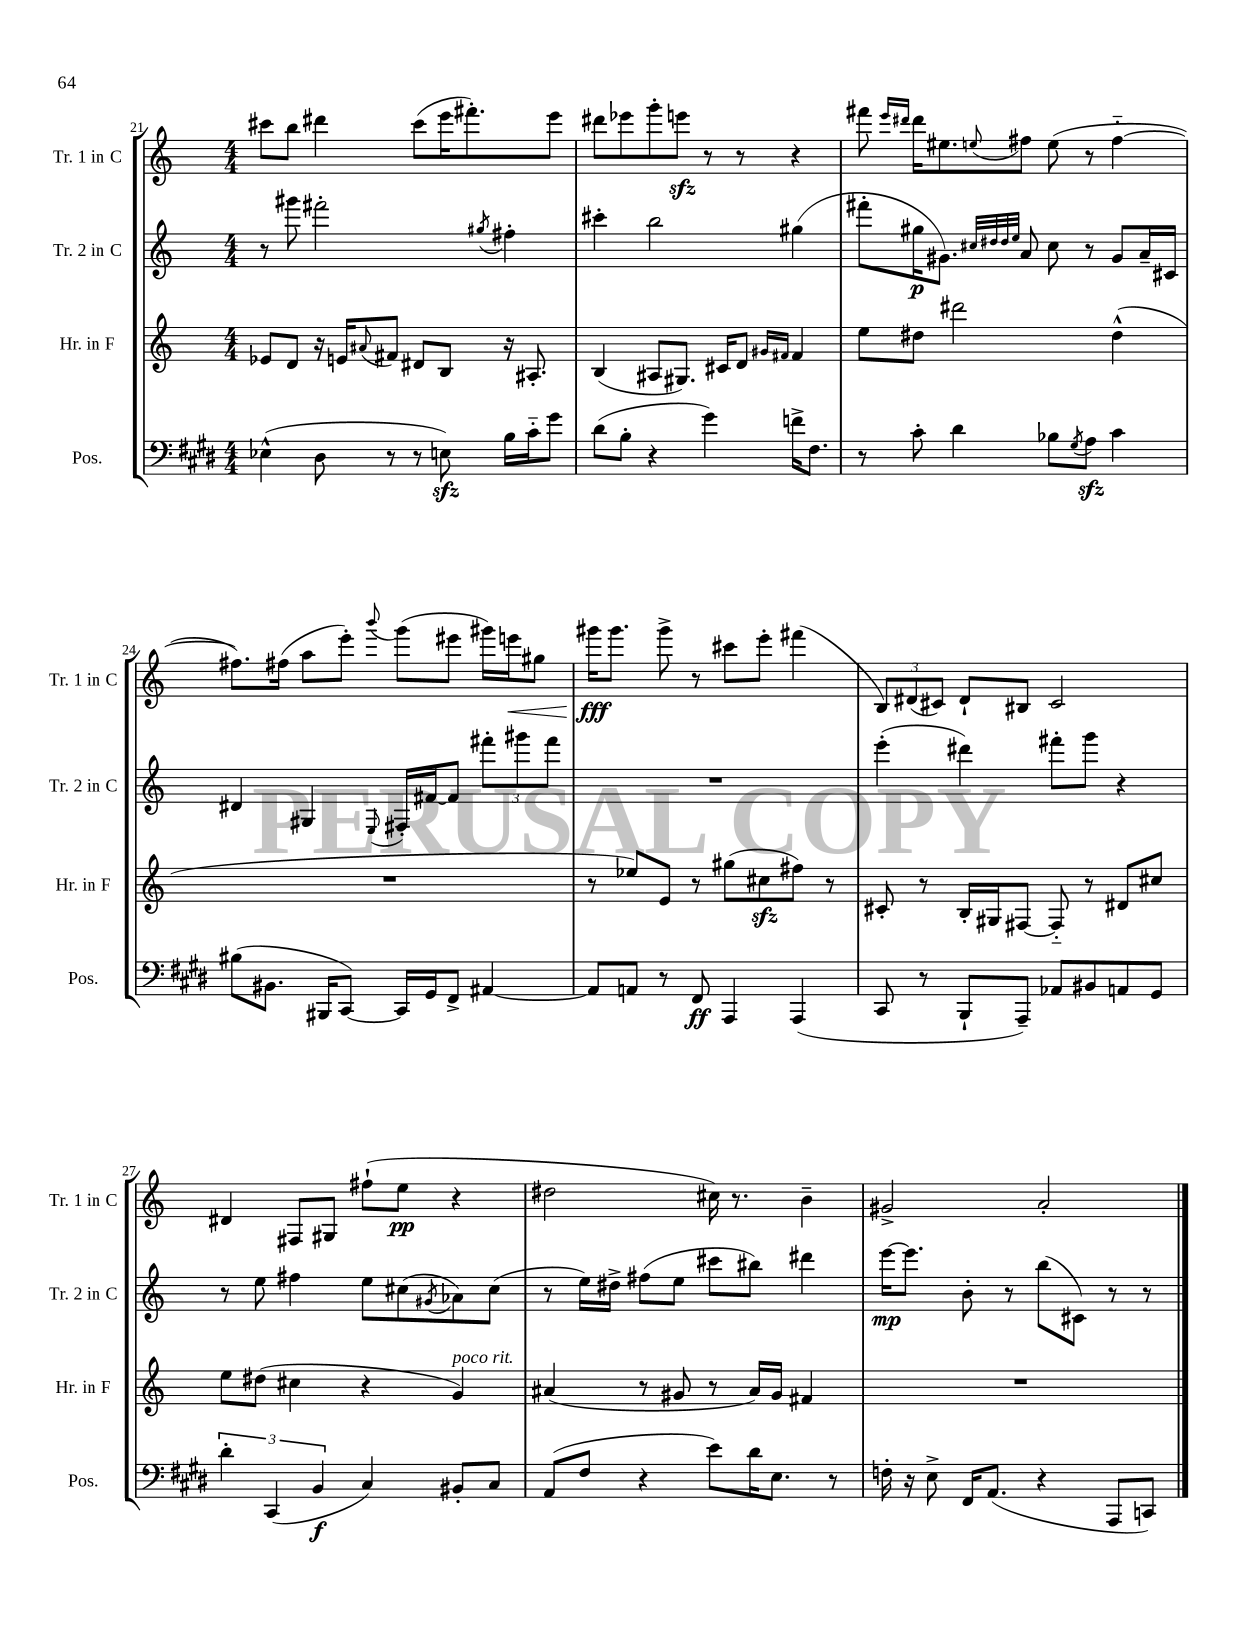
<<
\new StaffGroup <<
\new Staff = "s0" \with { instrumentName = "Tr. 1 in C" shortInstrumentName = "Tr. 1 in C" } {
    \clef treble \key c \major \numericTimeSignature \time 4/4
    cis'''8 b''8 dis'''4 cis'''8( e'''16 fis'''8.-.) e'''8 |
    dis'''8 ees'''8 g'''8-. e'''8\sfz r8 r8 r4 |
    fis'''8 \grace { e'''16 dis'''16 } dis'''16 eis''8. \appoggiatura { e''8 } fis''8 e''8( r8 fis''4~-_ |
    fis''8.) fis''16( a''8 e'''8-.) \appoggiatura { b'''8 } g'''8( eis'''8 gis'''16) e'''16\< gis''8 |
    gis'''16\fff\! gis'''8. gis'''8-> r8 cis'''8 e'''8-. fis'''4( |
    \tuplet 3/2 { b8) dis'8( cis'8) } dis'8-! bis8 cis'2 |
    dis'4 fis8 gis8 fis''8-!( e''8\pp r4 |
    dis''2 cis''16) r8. b'4-- |
    gis'2-> a'2-. \bar "|." |
}
\new Staff = "s1" \with { instrumentName = "Tr. 2 in C" shortInstrumentName = "Tr. 2 in C" } {
    \clef treble \key c \major \numericTimeSignature \time 4/4
    r8 gis'''8 fis'''2-. \acciaccatura { gis''8 } fis''4-. |
    cis'''4-. b''2 gis''4( |
    fis'''8-. gis''16\p gis'8.) \grace { cis''32 dis''32 dis''32 e''32 } a'8 cis''8 r8 gis'8 a'16-- cis'16 |
    dis'4 gis4 \appoggiatura { e8 } fis16-. fis'16~ fis'8 \tuplet 3/2 { fis'''8-. gis'''8 fis'''8 } |
    R1 |
    e'''4-.( dis'''4) fis'''8-. g'''8 r4 |
    r8 e''8 fis''4 e''8 cis''8( \acciaccatura { gis'8 } aes'8) cis''8( |
    r8 e''16) dis''16-> fis''8( e''8 cis'''8 bis''8) dis'''4 |
    e'''16~\mp e'''8. b'8-. r8 b''8( cis'8) r8 r8 \bar "|." |
}
\new Staff = "s2" \with { instrumentName = "Hr. in F" shortInstrumentName = "Hr. in F" } {
    \clef treble \key c \major \numericTimeSignature \time 4/4
    ees'8 d'8 r16 e'16 \appoggiatura { ais'8 } fis'8 dis'8 b8 r16 ais8.-. |
    b4( ais8 gis8.) cis'16 d'8 \grace { gis'16 fis'16 } fis'4 |
    e''8 dis''8 dis'''2 dis''4-^( |
    R1 |
    r8 ees''8) e'8 r8 gis''8( cis''8\sfz fis''8) r8 |
    cis'8-. r8 b16-. gis16 fis8~ fis8-_ r8 dis'8 cis''8 |
    e''8 dis''8( cis''4 r4 g'4^\markup { \italic "poco rit." }) |
    ais'4( r8 gis'8 r8 ais'16) gis'16 fis'4 |
    R1 \bar "|." |
}
\new Staff = "s3" \with { instrumentName = "Pos." shortInstrumentName = "Pos." } {
    \clef bass \key e \major \numericTimeSignature \time 4/4
    ees4-^( dis8 r8 r8 e8\sfz) b16 cis'16-_ gis'8 |
    dis'8( b8-. r4 gis'4) f'16-> fis8. |
    r8 cis'8-. dis'4 bes8 \acciaccatura { gis8 } a8\sfz cis'4 |
    bis8( bis,8. bis,,16 cis,8~) cis,16 gis,16 fis,8-> ais,4~ |
    ais,8 a,8 r8 fis,8\ff a,,4 a,,4( |
    cis,8 r8 b,,8-! a,,8--) aes,8 bis,8 a,8 gis,8 |
    \tuplet 3/2 { dis'4-. cis,4( b,4\f } cis4) bis,8-. cis8 |
    a,8( fis8 r4 e'8) dis'16 e8. r8 |
    f16-. r16 e8-> fis,16 a,8.( r4 a,,8 c,8) \bar "|." |
}
>>
>>
\layout { \context { \Score currentBarNumber = #21 } }
